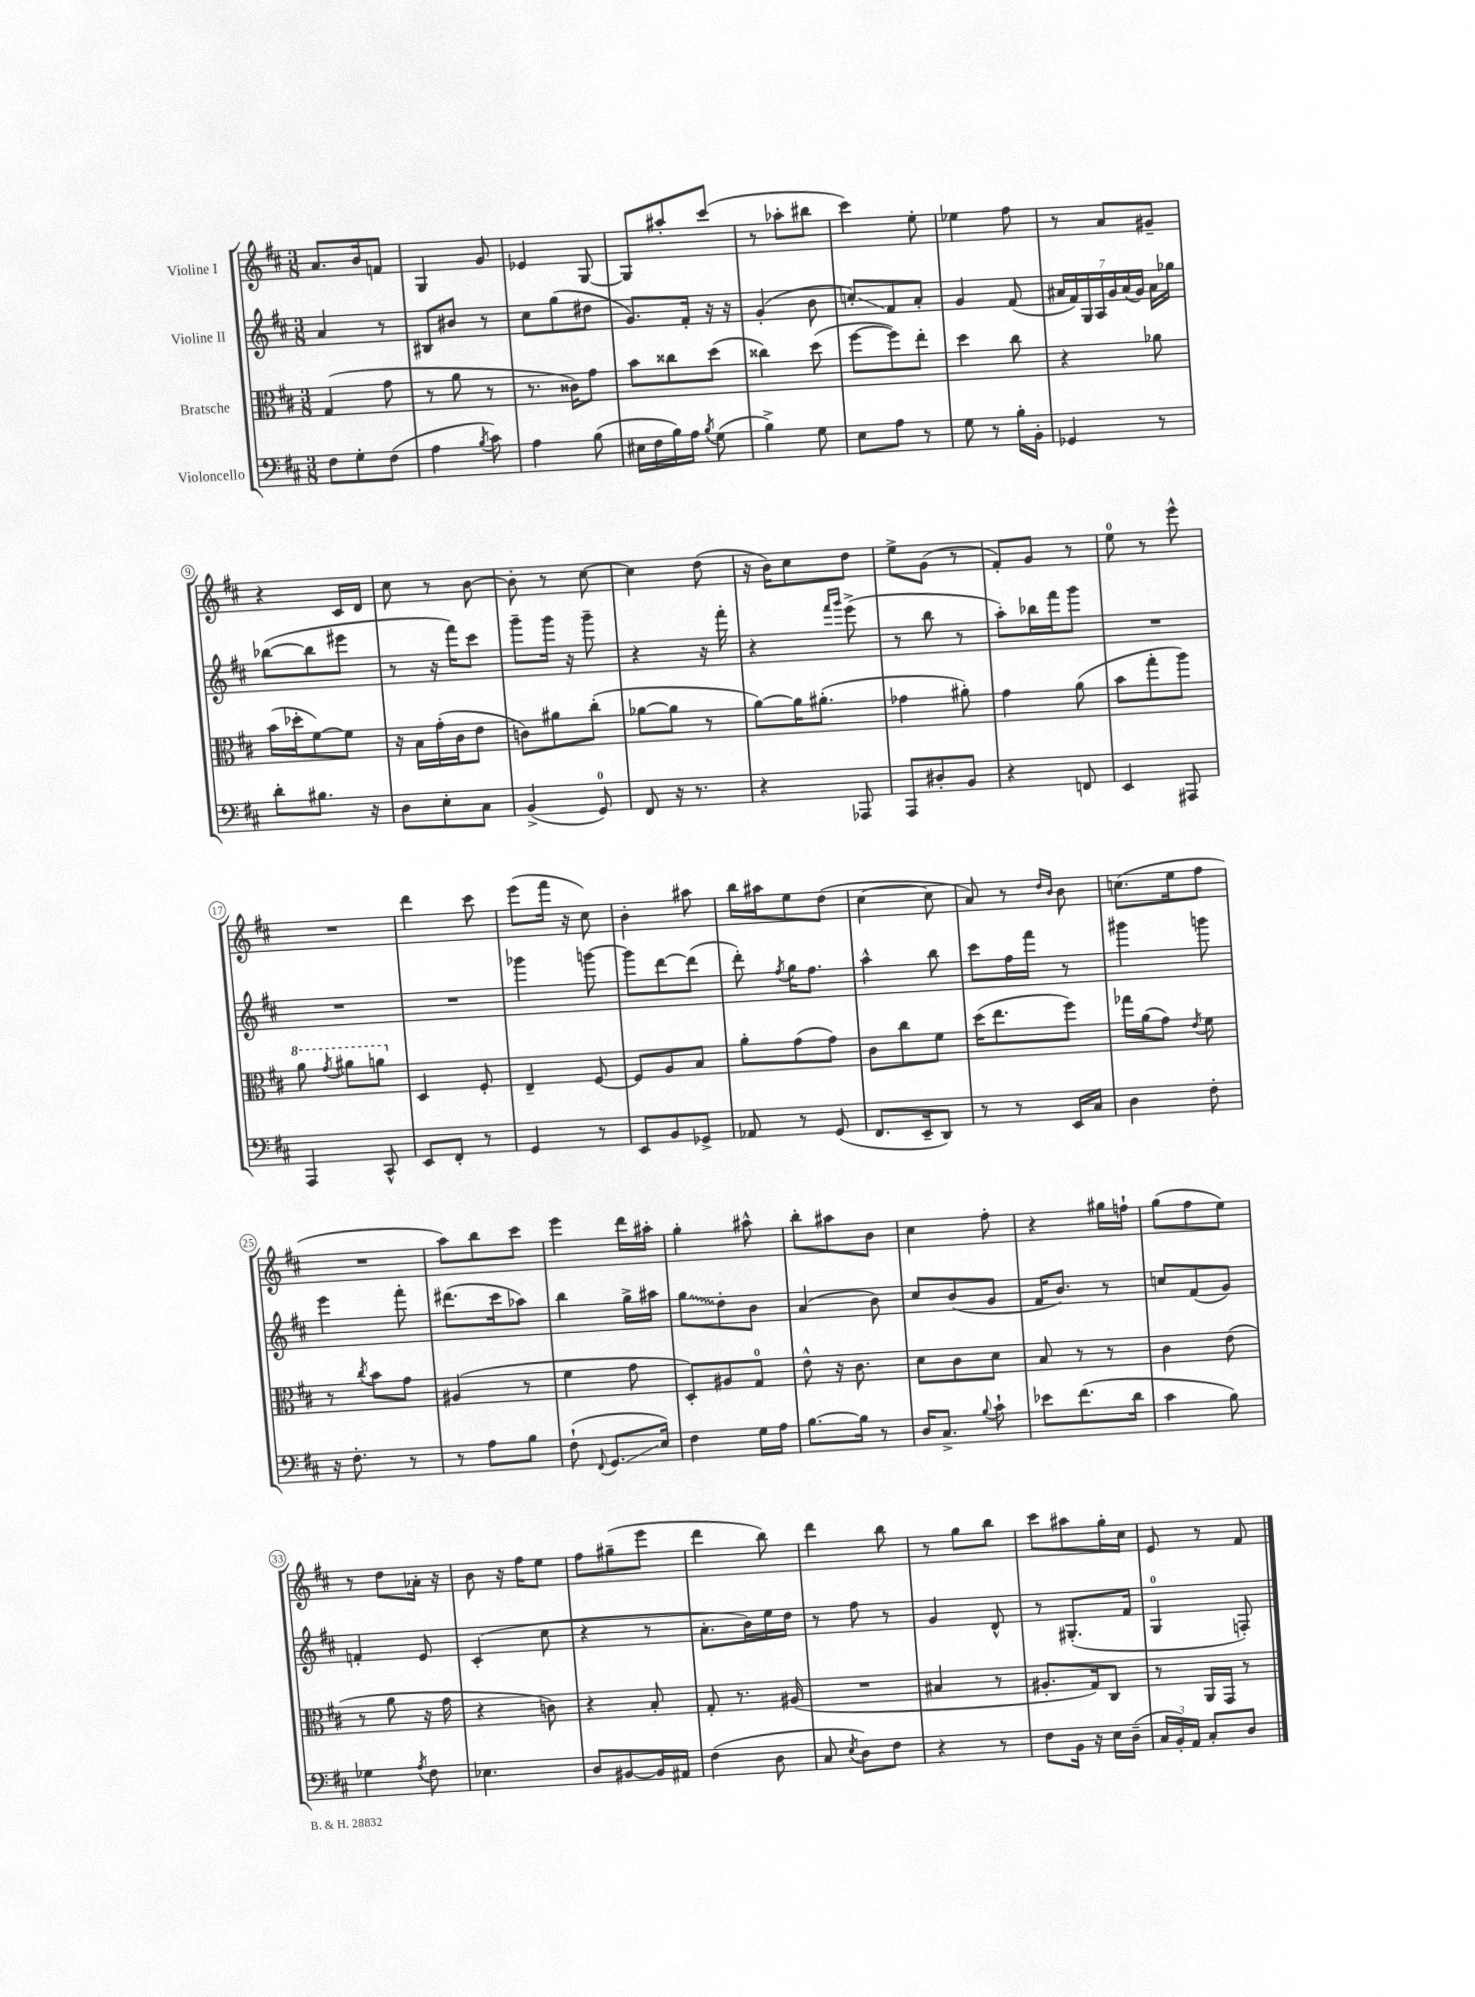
<<
\new StaffGroup <<
\new Staff = "s0" \with { instrumentName = "Violine I" } {
    \clef treble \key d \major \numericTimeSignature \time 3/8
    \autoBeamOff a'8.[ b'16 f'8] |
    g4 g'8 |
    ees'4 g8~ |
    g8[ ais''8-. cis'''8]( |
    r8 aes''8[-. bis''8] |
    cis'''4) e''8-. |
    ees''4 fis''8 |
    r8 a'8[ gis'8]-- |
    r4 cis'16[ d'16] |
    cis''8 r8 b'8~ |
    b'8-. r8 cis''8~ |
    cis''4 d''8( |
    r16 b'16[) cis''8 d''8] |
    e''8[-> g'8]( r8 |
    fis'8[-.) g'8] r8 |
    e''8-0 r8 e'''8-^ |
    R4. |
    d'''4 cis'''8 |
    e'''8[( fis'''16] r16 cis''8) |
    b'4-. ais''8 |
    b''16[ ais''16 e''8 d''8]( |
    cis''4~ cis''8 |
    a'8) r8 \grace { d''16[ b'16] } b'8 |
    c''8.[( e''16 fis''8] |
    R4. |
    a''8[) b''8 cis'''8] |
    e'''4 d'''16[ ais''16]-. |
    g''4-. ais''8-^ |
    b''8[-. ais''8 b'8] |
    cis''4 fis''8-. |
    r4 gis''16[ f''16]-! |
    g''8[( fis''8 e''8]) |
    r8 d''8[ aes'16]-. r16 |
    b'8 r16 fis''16[ e''8] |
    fis''8[ gis''8--( e'''8] |
    d'''4 b''8) |
    d'''4 b''8 |
    r8 g''8[ b''8] |
    cis'''8[ ais''8 g''16-. cis''16] |
    e'8 r8 fis'8 \bar "|." |
}
\new Staff = "s1" \with { instrumentName = "Violine II" } {
    \clef treble \key d \major \numericTimeSignature \time 3/8
    \autoBeamOff a'4 r8 |
    bis8[ bis'8] r8 |
    cis''8[ g''8( dis''8] |
    g'8.[) fis'16]-. r16 r16 |
    g'4-.( b'8 |
    c''8[-.\glissando) fis'8 a'8]-. |
    g'4 fis'8( |
    \tuplet 7/4 { ais'16[ fis'16) g16 a16 g'16 ais'16( g'16]) } ais'16[ ges''16] |
    bes''8[~( bes''8 eis'''8] |
    r8 r16 fis'''16[) cis'''8] |
    g'''8[-- g'''16] r16 g'''8-- |
    r4 r16 fis'''16-. |
    r4 \grace { fis'''16[ g'''16] } e'''8->( |
    r8 b''8 r8 |
    a''8[-.) bes''16 fis'''16 g'''8] |
    R4. |
    R4. |
    R4. |
    ges'''4 g'''8~ |
    g'''8[ d'''8~ d'''8]( |
    d'''8-.) \acciaccatura { fis''8 } g''16[ fis''8.] |
    a''4-^ b''8 |
    cis'''8[ fis''16 fis'''16] r8 |
    gis'''4 g'''8 |
    e'''4 fis'''8-. |
    dis'''8.[( cis'''16 aes''8]) |
    b''4 g''16[-> ais''16] |
    \once \override Glissando.style = #'zigzag g''8[\glissando d''8-. b'8] |
    a'4( b'8) |
    cis''8[ b'8( g'8] |
    fis'16[ b'8.]) r8 |
    c''8[ fis'8( g'8]) |
    f'4-. e'8 |
    cis'4-.( cis''8 |
    r4 r8 |
    a'8.[-. b'16) e''16 d''16] |
    r8 fis''8 r8 |
    g'4 d'8-^ |
    r8 gis8.[-.( fis'16] |
    g4-0 f8-.) \bar "|." |
}
\new Staff = "s2" \with { instrumentName = "Bratsche" } {
    \clef alto \key d \major \numericTimeSignature \time 3/8
    \autoBeamOff g4( g'8 |
    r8 a'8 r8 |
    r8. cisis'16[) g'8] |
    b'8[ cisis''8 d''8]( |
    cisis''4) d''8( |
    fis''8[~ fis''8) e''8]-. |
    d''4 cis''8 |
    r4 aes'8 |
    b'16[( des''16-. fis'8~) fis'8] |
    r16 b16[ g'16-.( cis'16 e'8] |
    c'8[) ais'8 cis''8]-.( |
    aes'8[~ aes'8] r8 |
    a'8[~) a'16 ais'8.]-.( |
    ges'4 ais'8-.) |
    g'4 a'8( |
    b'8[ g''8-. a''8]) |
    \ottava #1 a''8 \acciaccatura { g''8 } ais''8[ a''8] \ottava #0 |
    d4 fis8-. |
    e4-- fis8~ |
    fis8[ a8 b8] |
    a'8[-. g'8( g'8]) |
    cis'8[ cis''8 fis'8] |
    d''16[( e''8. fis''8]) |
    ges''16[ a'16( g'8]) \acciaccatura { e'8 } fis'8 |
    r8 \acciaccatura { cis''8 } b'8[ g'8] |
    ais4( r8 |
    fis'4 g'8 |
    d8[-.) ais8 g8]-0 |
    e'8-^ r16 cis'8. |
    d'8[ cis'8 d'8] |
    b8 r8 r8 |
    cis'4 e'8( |
    r8 a'8 r16 g'16 |
    r4 c'8) |
    r4 b8-. |
    g8-. r8. ais16( |
    R4. |
    bis4 r8 |
    ais8.[-. g16) cis8] |
    r8 a,16[ g,16] r8 \bar "|." |
}
\new Staff = "s3" \with { instrumentName = "Violoncello" } {
    \clef bass \key d \major \numericTimeSignature \time 3/8
    \autoBeamOff fis8[ g8-. fis8]( |
    a4 \acciaccatura { b8 } cis'8) |
    a4 b8( |
    eis16[ fis16 b16) a16] \acciaccatura { b8 } g8( |
    b4->) g8 |
    e8[ a8] r8 |
    g8 r8 b16[-. b,16]-. |
    ges,4 r8 |
    d'8[-. bis8.] r16 |
    d8[ e8-. cis8] |
    b,4->( g,8-0) |
    fis,8 r16 r8. |
    r4 aes,,8 |
    a,,8[ dis8-. b,8] |
    r4 f,8 |
    e,4 ais,,8 |
    a,,4 cis,8-^ |
    e,8[ fis,8]-. r8 |
    g,4 r8 |
    e,8[ b,8 ges,8]-> |
    aes,8 r8 g,8( |
    fis,8.[ e,16-- d,8]) |
    r8 r8 e,16[ cis16] |
    d4 fis8-. |
    r16 fis8.-. r8 |
    r8 a8[ b8] |
    fis8-!( \appoggiatura { fis,8 } g,8.[\glissando e16]) |
    fis4 g16[ a16] |
    b8.[~ b16] r8 |
    d16[ cis8.]-> \appoggiatura { b8 } cis'8-! |
    ees'8[ fis'8.( d'16] |
    cis'4 b8) |
    ges4 \acciaccatura { a8 } fis8 |
    ees4. |
    d8[ bis,8~ bis,16 ais,16] |
    fis4( d8 |
    cis8 \acciaccatura { e8 } d8[) fis8] |
    r4 r8 |
    fis8[ b,16] r16 e16[ d16]--( |
    \tuplet 3/2 { cis16[ b,16-.) a,16] } cis8[-. d8] \bar "|." |
}
>>
>>
\layout { \context { \Score \override BarNumber.stencil = #(make-stencil-circler 0.1 0.3 ly:text-interface::print) } }
